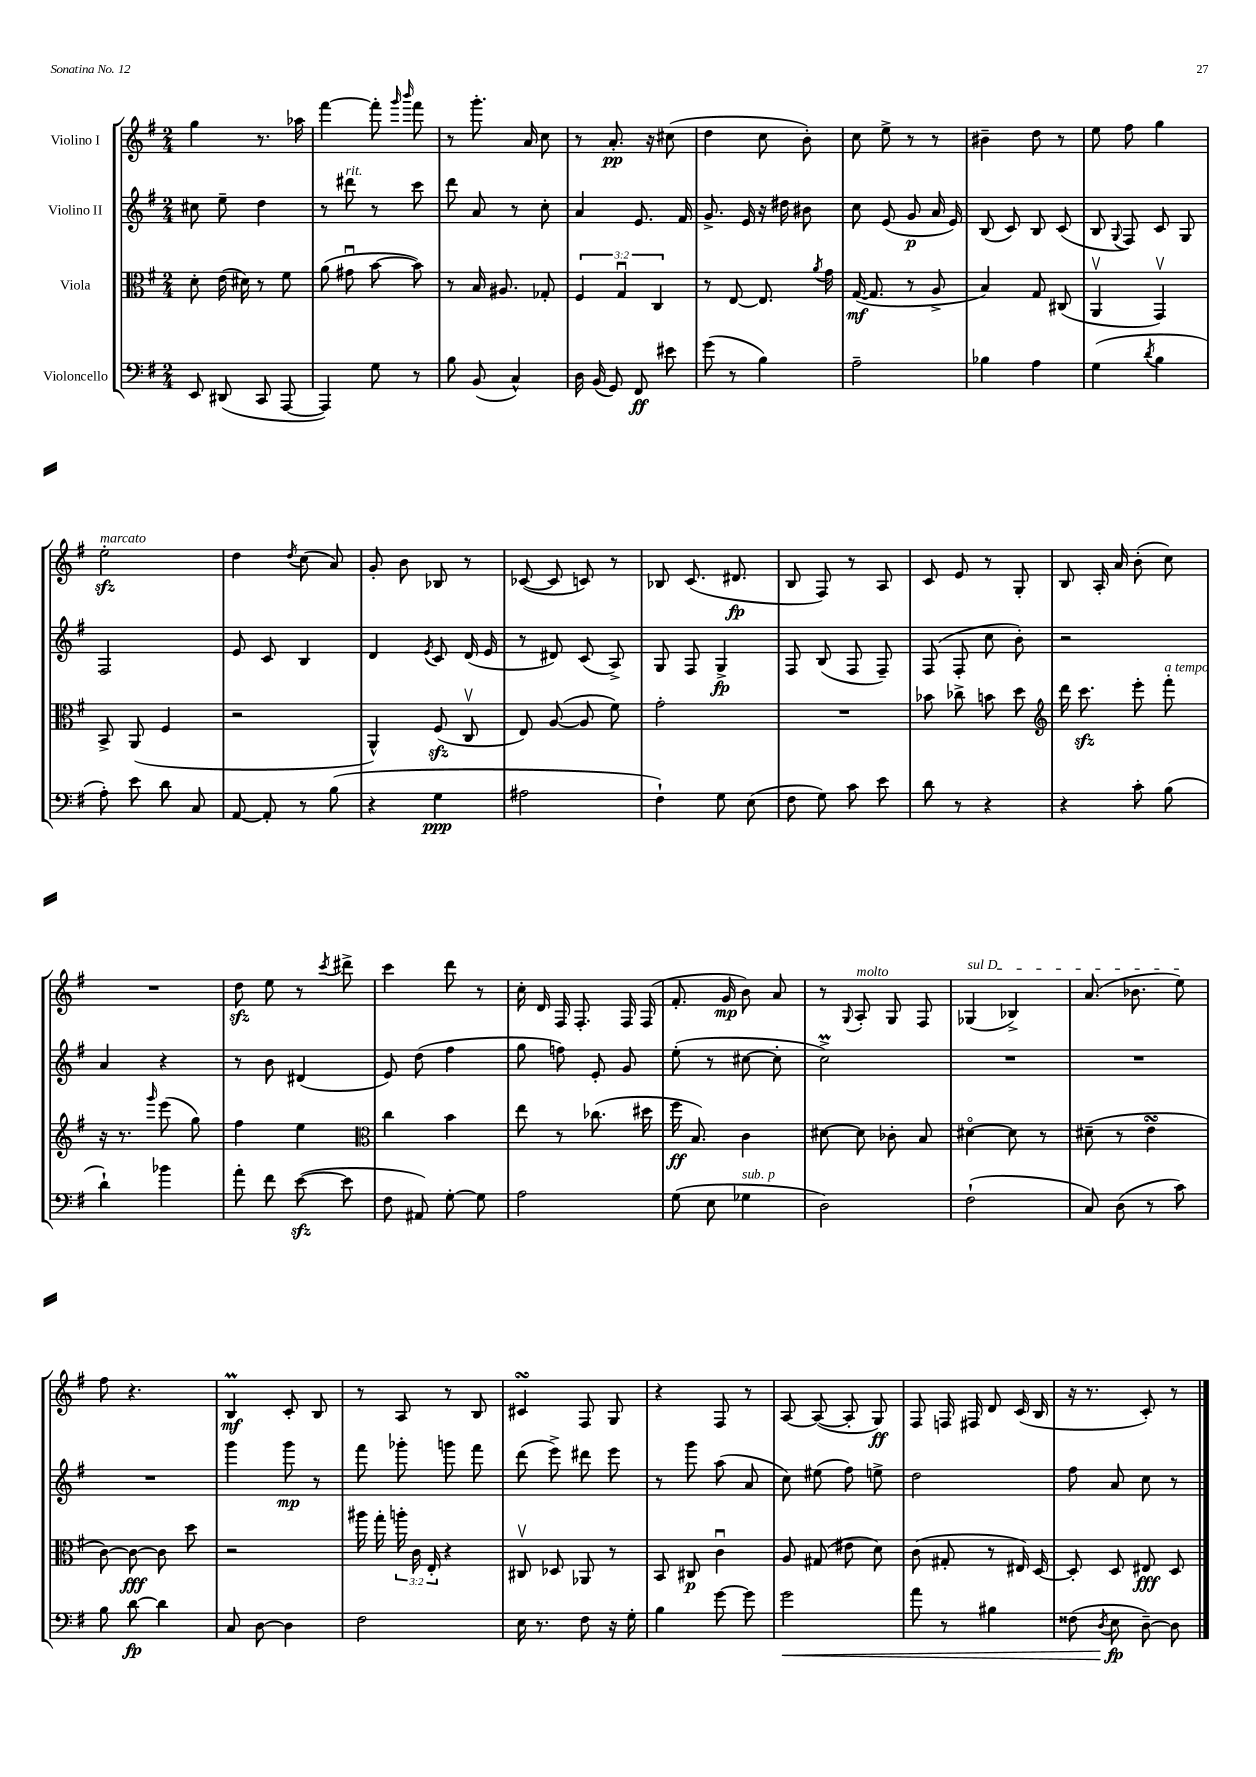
<<
\new StaffGroup <<
\new Staff = "s0" \with { instrumentName = "Violino I" } {
    \clef treble \key g \major \numericTimeSignature \time 2/4
    \autoBeamOff g''4 r8. aes''16 |
    fis'''4~ fis'''8-. \grace { g'''16 b'''16 } fis'''8 |
    r8 g'''8.-. a'16 c''8 |
    r8 a'8.-.\pp r16 cis''8( |
    d''4 c''8 b'8-.) |
    c''8 e''8-> r8 r8 |
    bis'4-- d''8 r8 |
    e''8 fis''8 g''4 |
    e''2-.\sfz^\markup { \italic "marcato" } |
    d''4 \acciaccatura { d''8 } c''8( a'8) |
    g'8-. b'8 bes8 r8 |
    ces'8~( ces'8 c'8) r8 |
    bes8 c'8.( dis'8.\fp |
    b8 fis8) r8 a8 |
    c'8 e'8 r8 g8-. |
    b8 a16-. a'16 b'8-.( c''8) |
    R2 |
    d''8\sfz e''8 r8 \acciaccatura { c'''8 } dis'''8-> |
    c'''4 d'''8 r8 |
    c''16-. d'16 fis16 fis8.-. fis16 fis16( |
    fis'8.-. g'16\mp b'8) a'8 |
    r8 \appoggiatura { g8 } a8-.^\markup { \italic "molto" } g8 fis8 |
    \once \override TextSpanner.bound-details.left.text = \markup { \italic "sul D" } ges4\startTextSpan( bes4->) |
    a'8.( bes'8. e''8\stopTextSpan) |
    fis''8 r4. |
    b4\prall\mf c'8-. b8 |
    r8 a8 r8 b8 |
    cis'4\turn fis8 g8 |
    r4 fis8 r8 |
    a8~ a8~( a8-. g8\ff) |
    fis8 f16 fis16 d'8 c'16( b16 |
    r16 r8. c'8-.) r8 \bar "|." |
}
\new Staff = "s1" \with { instrumentName = "Violino II" } {
    \clef treble \key g \major \numericTimeSignature \time 2/4
    \autoBeamOff cis''8 e''8-- d''4 |
    r8 dis'''8^\markup { \italic "rit." } r8 c'''8 |
    d'''8 a'8 r8 c''8-. |
    a'4 e'8. fis'16 |
    g'8.-> e'16 r16 dis''16 bis'8 |
    c''8 e'8( g'8\p a'16 e'16) |
    b8( c'8) b8 c'8( |
    b8 \appoggiatura { g8 } fis8) c'8 g8 |
    fis2 |
    e'8 c'8 b4 |
    d'4 \acciaccatura { e'8 } c'8 d'16( e'16 |
    r8 dis'8) c'8( a8->) |
    g8 fis8 g4->\fp |
    fis8 b8( fis8 fis8--) |
    fis8( fis8-. c''8 b'8-.) |
    r2 |
    a'4 r4 |
    r8 b'8 dis'4( |
    e'8) d''8( fis''4 |
    g''8 f''8) e'8-. g'8 |
    e''8-.( r8 cis''8~ cis''8-. |
    c''2->\prall) |
    R2 |
    R2 |
    R2 |
    g'''4 g'''8\mp r8 |
    fis'''8 ges'''8-. g'''8 fis'''8 |
    d'''8( e'''8->) dis'''8 e'''8 |
    r8 g'''8 a''8( a'8 |
    c''8) eis''8( fis''8) e''8-> |
    d''2 |
    fis''8 a'8 c''8 r8 \bar "|." |
}
\new Staff = "s2" \with { instrumentName = "Viola" } {
    \clef alto \key g \major \numericTimeSignature \time 2/4 \override Staff.TupletNumber.text = #tuplet-number::calc-fraction-text
    \autoBeamOff d'8-. e'16( dis'16) r8 fis'8 |
    a'8( gis'8\downbow b'8~ b'8) |
    r8 b16 ais8. ges8-. |
    \tuplet 3/2 { fis4 g4\downbow c4 } |
    r8 e8~ e8. \acciaccatura { a'8 } g'16 |
    g16~\mf( g8. r8 a8-> |
    b4) g8 cis8( |
    a,4\upbow g,4\upbow) |
    b,8-> a,8( fis4 |
    r2 |
    a,4-^) fis8\sfz( c8\upbow |
    e8) a8~( a8 fis'8) |
    g'2-. |
    R2 |
    bes'8 ces''8-> b'8 d''8 |
    \clef treble d'''16 c'''8.\sfz e'''8-. fis'''8-.^\markup { \italic "a tempo" } |
    r16 r8. \grace { g'''16 } e'''8( g''8) |
    fis''4 e''4 |
    \clef alto c''4 b'4 |
    e''8 r8 ces''8.( dis''16 |
    fis''16\ff b8.) c'4 |
    dis'8~ dis'8 ces'8-. b8 |
    dis'4~\flageolet dis'8 r8 |
    dis'8--( r8 e'4\turn |
    c'8~) c'8~\fff c'8 d''8 |
    r2 |
    ais''16 g''16-. \tuplet 3/2 { a''16-. c'16 e16-. } r4 |
    cis8\upbow des8 aes,8 r8 |
    b,8 cis8\p c'4\downbow |
    a8 gis8( eis'8 d'8) |
    c'8( gis8-. r8 eis16) d16~ |
    d8-. d8 eis8\fff d8 \bar "|." |
}
\new Staff = "s3" \with { instrumentName = "Violoncello" } {
    \clef bass \key g \major \numericTimeSignature \time 2/4
    \autoBeamOff e,8 dis,8( c,8 a,,8~ |
    a,,4) g8 r8 |
    b8 b,8( c4-^) |
    d16 b,16( g,8) fis,8\ff eis'8 |
    g'8( r8 b4) |
    a2-- |
    bes4 a4 |
    g4( \acciaccatura { d'8 } b4 |
    a8-.) e'8 d'8 c8 |
    a,8~ a,8-. r8 b8( |
    r4 g4\ppp |
    ais2 |
    fis4-!) g8 e8( |
    fis8 g8) c'8 e'8 |
    d'8 r8 r4 |
    r4 c'8-. b8( |
    d'4-!) bes'4 |
    a'8-. fis'8 e'8~\sfz( e'8 |
    fis8 ais,8) g8~-. g8 |
    a2 |
    g8( e8 ges4^\markup { \italic "sub. p" } |
    d2) |
    fis2-!( |
    c8) d8( r8 c'8) |
    b8 d'8~\fp d'4 |
    c8 d8~ d4 |
    fis2 |
    e16 r8. fis8 r16 g16-. |
    b4 g'8~ g'8 |
    g'2\< |
    a'8 r8 bis4 |
    fisis8( \acciaccatura { d8 } e8\fp\! d8~--) d8 \bar "|." |
}
>>
>>
\layout { \context { \Score \remove "Bar_number_engraver" } }
